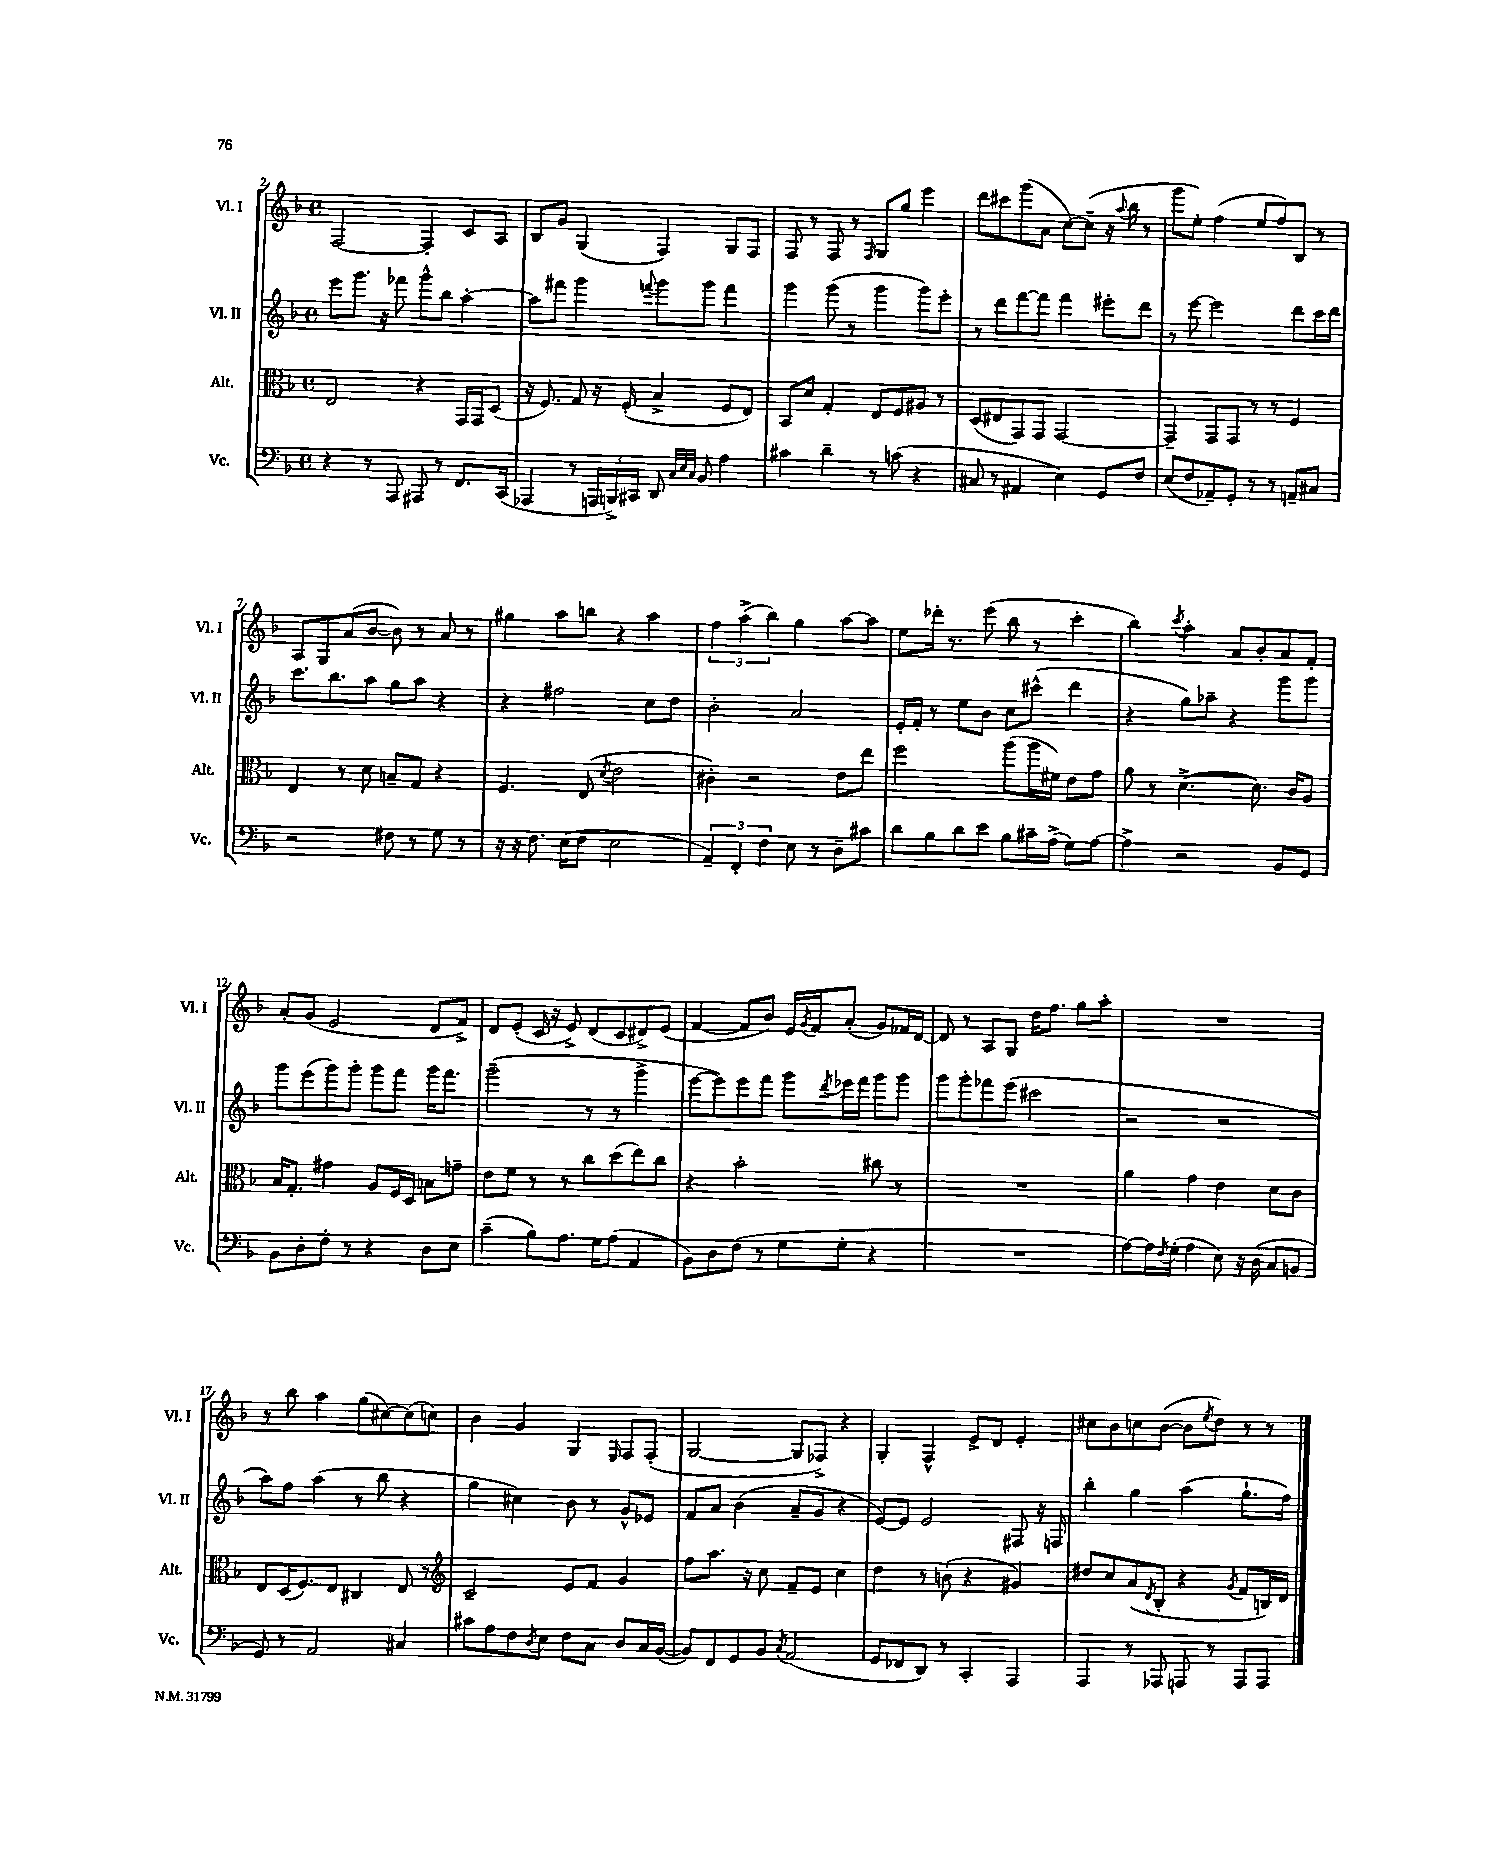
<<
\new StaffGroup <<
\new Staff = "s0" \with { instrumentName = "Vl. I" shortInstrumentName = "Vl. I" } {
    \clef treble \key f \major \defaultTimeSignature \time 4/4
    f2~ f4-. c'8 a8 |
    bes8 g'8 g4( f4) g8 f8 |
    f8 r8 f8 r8 \grace { f16 } g8 g''8 e'''4 |
    d'''8 cis'''8 g'''8( a'8 c''8~) c''8--( r16 \appoggiatura { a''8 } bes''16 r8 |
    g'''8 e''8-.) f''4( e''8 f''8) bes8 r8 |
    a8 g8 a'8( bes'8~ bes'8) r8 a'8 r8 |
    gis''4 a''8 b''8 r4 a''4 |
    \tuplet 3/2 { f''4 a''4->( bes''4) } g''4 a''8~ a''8 |
    e''8 des'''16-. r8. e'''8( bes''8 r8 c'''4-. |
    bes''4) \acciaccatura { c'''8 } a''4-. a'8 bes'8-. a'8 f'8-. |
    a'8-. g'8( e'2 d'8 f'8->) |
    d'8 e'8-.( c'16 r16 e'8->) d'8( c'8 dis'8->) e'8( |
    f'4~ f'8 bes'8) e'16 \acciaccatura { g'8 } f'16 a'8-.( g'8) fes'16 d'16~ |
    d'8 r8 a8 g8 d''16 f''8. g''8 a''8-. |
    R1 |
    r8 bes''8 a''4 g''8( cis''8~) cis''8( c''8) |
    bes'4 g'4 g4 \grace { e16 } f8 f8-.( |
    g2~ g8 fes8->) r4 |
    g4-. f4-^ e'8-> d'8 e'4-. |
    cis''8 bes'8 c''8 bes'8~( bes'8 \acciaccatura { e''8 } d''8) r8 r8 \bar "|." |
}
\new Staff = "s1" \with { instrumentName = "Vl. II" shortInstrumentName = "Vl. II" } {
    \clef treble \key f \major \defaultTimeSignature \time 4/4
    e'''8 g'''8. r16 fes'''8 g'''8-^ bes''8 a''4~-. |
    a''8 fis'''8 g'''4 \appoggiatura { f'''8 } g'''8 g'''8 f'''4 |
    g'''4 g'''8( r8 g'''4 g'''8) e'''8-. |
    r8 d'''8 f'''8~ f'''8 f'''4 eis'''8-. d'''8 |
    r8 e'''8~ e'''2 d'''8 c'''16 d'''16 |
    c'''8. bes''8. a''8 g''8 a''8 r4 |
    r4 fis''2 c''8 d''8 |
    bes'2-. a'2 |
    e'16-. f'16-. r8 e''8 bes'8 c''8 cis'''8-^( d'''4 |
    r4 g''8) aes''8-- r4 g'''8 g'''8 |
    g'''8 e'''8( g'''8) g'''8-. g'''8 f'''8 g'''16 f'''8. |
    g'''2--( r8 r8 g'''4-> |
    e'''8~ e'''8) e'''8 f'''8 g'''8 \acciaccatura { d'''8 } ees'''16 f'''16 g'''8 g'''8 |
    g'''8 g'''8-. fes'''8 e'''8( cis'''2 |
    r2 r2 |
    a''8) f''8 a''4( r8 bes''8 r4 |
    g''4 cis''4) bes'8 r8 g'8-^ ees'8 |
    f'8 a'8 bes'4( a'8-- g'8 r4 |
    e'8~) e'8 e'2 fis8 r16 f16 |
    bes''4-. g''4 a''4( g''8.-! f''16) \bar "|." |
}
\new Staff = "s2" \with { instrumentName = "Alt." shortInstrumentName = "Alt." } {
    \clef alto \key f \major \defaultTimeSignature \time 4/4
    e2 r4 g,16 g,16 d8( |
    r16 f8.) g8 r16 f16-.( bes4-> f8 e8) |
    bes,8 d'8 g4-. e8 f8 ais8 r8 |
    d8( eis8 g,8) g,8 g,2~ |
    g,4-- g,8 g,8 r8 r8 f4 |
    e4 r8 d'8 b8-- g8 r4 |
    f4. e8( \acciaccatura { d'8 } e'2 |
    cis'4-.) r2 e'8 e''8 |
    f''2 a''8( a''16 fis'16) e'8 g'8 |
    a'8 r8 d'4.~->( d'8.) c'16 a8 |
    bes16 g8.-. gis'4 a8 f16 d16 b8 g'8-- |
    e'8 f'8 r8 r8 c''8 d''8( e''8) c''8 |
    r4 bes'2-. cis''8 r8 |
    R1 |
    a'4 g'4 e'4 d'8 c'8 |
    e8 d16( f8.) e8 cis4 e8 r8 |
    \clef treble c'2-- e'8 f'8 g'4 |
    f''8 a''8. r16 c''8 f'8-- e'8 c''4 |
    d''4 r8 b'8-.( r4 gis'4) |
    dis''8 c''8 a'8( \acciaccatura { d'8 } bes8-. r4 \acciaccatura { g'8 } f'8 b16) d'16 \bar "|." |
}
\new Staff = "s3" \with { instrumentName = "Vc." shortInstrumentName = "Vc." } {
    \clef bass \key f \major \defaultTimeSignature \time 4/4
    r4 r8 a,,8 ais,,8 r8 f,8. c,16( |
    aes,,4 r8 \tuplet 3/2 { a,,16 b,,16->) cis,16 } d,8 \grace { c32 e32 c32 } bes,8 a4 |
    cis'4 d'4-- r8 c'8( r4 |
    cis8 r8 ais,4 e4) g,8 f8 |
    e8( f8 aes,8--) g,8-. r8 r8 a,8-- cis8 |
    r2 fis8 r8 g8 r8 |
    r16 r16 f8. e16( f8 e2 |
    \tuplet 3/2 { a,4--) f,4-. f4 } e8 r8 d8-- cis'8 |
    d'8 bes8 d'8 e'8 bes8 cis'16-- a16->( g8) a8~ |
    a4-> r2 bes,8 g,8 |
    bes,8 d8-. f8-. r8 r4 d8 e8 |
    c'4--( bes8) a8. g16 a8( a,4 |
    bes,8) d8 f8( r8 g8 g8-. r4 |
    R1 |
    a8~) a16 \acciaccatura { f8 } g16-.( a4 e8) r16 d16( c8 b,8 |
    g,8) r8 a,2 cis4 |
    cis'8 a8 f8 \acciaccatura { d8 } e8 f8 c8 d8 c16 bes,16~( |
    bes,8) f,8 g,8 bes,8 \acciaccatura { c8 } a,2( |
    g,8 fes,8 d,8) r8 c,4-. a,,4 |
    a,,4 r8 aes,,8 a,,8 r8 a,,8 a,,8 \bar "|." |
}
>>
>>
\layout { \context { \Score currentBarNumber = #2 } }
